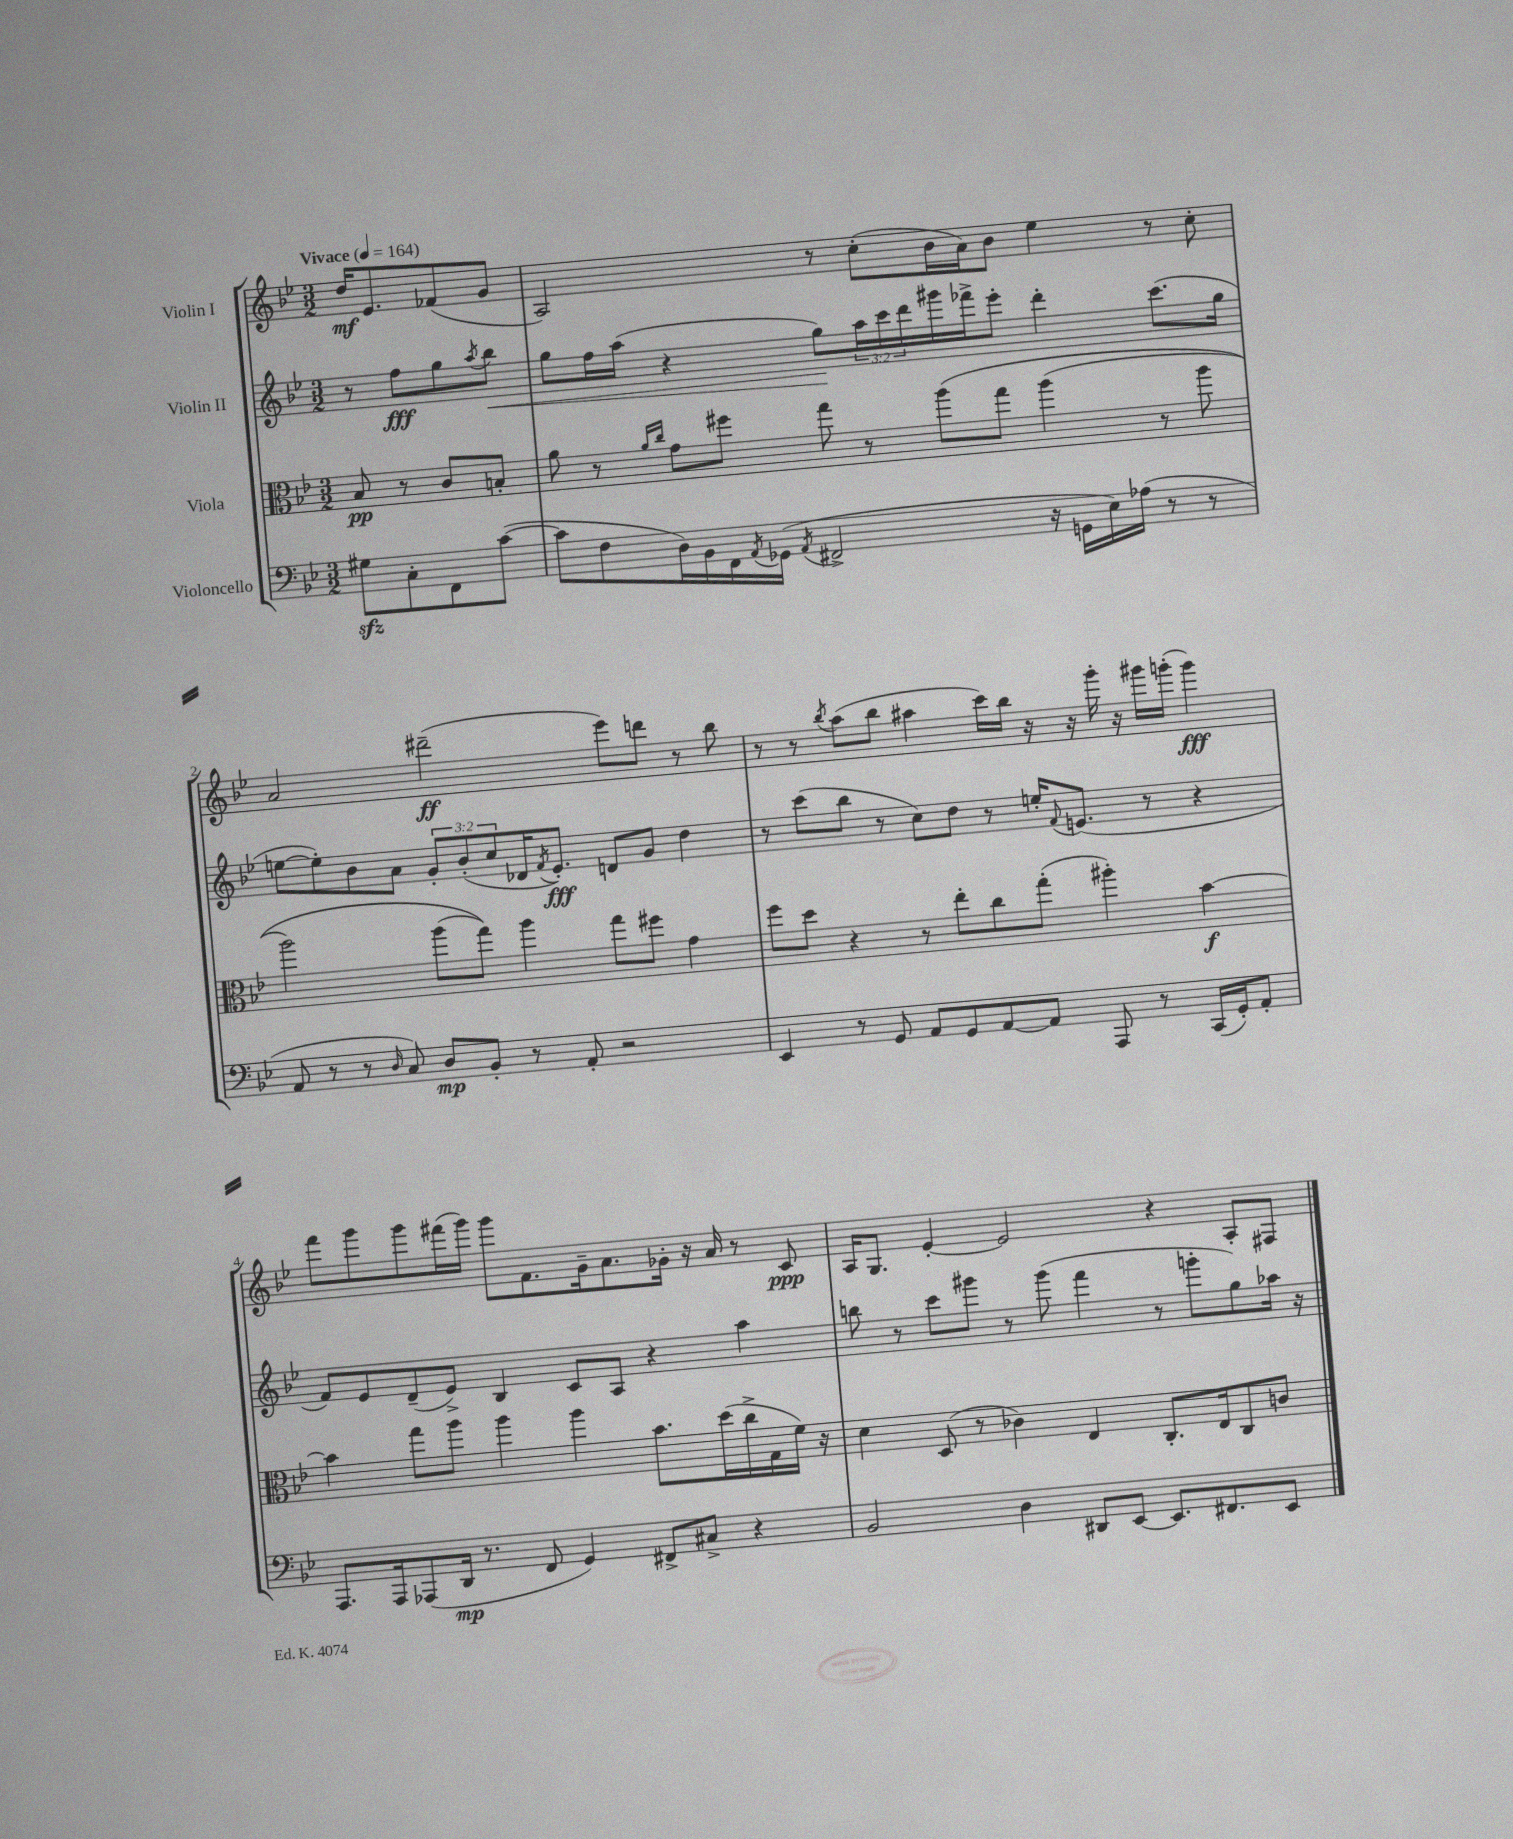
<<
\new StaffGroup <<
\new Staff = "s0" \with { instrumentName = "Violin I" } {
    \clef treble \key bes \major \numericTimeSignature \time 3/2 \partial 2 \tempo "Vivace" 4 = 164
    d''16\mf ees'8. fes'8( g'8 |
    a2) r8 c''8-.( bes'16 a'16) bes'8 ees''4 r8 c''8-. |
    a'2 dis'''2--\ff( ees'''8) d'''8 r8 bes''8 |
    r8 r8 \acciaccatura { bes''8 } a''8( bes''8 ais''4 c'''16) bes''16 r16 r16 g'''16-. r16 gis'''16 g'''16-.( g'''4\fff) |
    f'''8 g'''8 g'''8 fis'''16( g'''16) g'''8 f'8. g'16-- a'8. ges'16-. r16 a'16 r8 c'8\ppp |
    a16 g8. ees'4~-. ees'2 r4 a8-. fis8 \bar "|." |
}
\new Staff = "s1" \with { instrumentName = "Violin II" } {
    \clef treble \key bes \major \numericTimeSignature \time 3/2 \override Staff.TupletNumber.text = #tuplet-number::calc-fraction-text \partial 2
    r8 f''8\fff g''8 \acciaccatura { a''8 } bes''8\< |
    g''8 f''16 a''16( r4 g''8\!) \tuplet 3/2 { a''16 c'''16 d'''16 } gis'''16 fes'''16-> ees'''8-. d'''4-. c'''8.( g''16 |
    e''8~ e''8-.) bes'8 a'8 \tuplet 3/2 { g'8-. bes'8-.( c''8 } des'16 \acciaccatura { f'8 } ees'8.-.\fff) d'8 g'8 d''4 |
    r8 c'''8( bes''8 r8 c''8) d''8 r8 e''16-. \appoggiatura { f'8 } e'8.( r8 r4 |
    f'8) ees'8 d'8--( ees'8->) bes4 c'8 a8 r4 a''4 |
    b''8 r8 c'''8 gis'''8 r8 gis'''8( f'''4 r8 g'''8-. g''8) aes''16 r16 \bar "|." |
}
\new Staff = "s2" \with { instrumentName = "Viola" } {
    \clef alto \key bes \major \numericTimeSignature \time 3/2 \partial 2
    bes8\pp r8 c'8 b8-. |
    a'8 r8 \grace { a'16 c''16 } g'8 fis''8 g''8 r8 a''8\( g''8 a''4( r8 a''8 |
    a''2) a''8( g''8)\) a''4 g''8 fis''8 g'4 |
    f''8 d''8 r4 r8 ees''8-. c''8 g''8-.( ais''4-.) bes'4~\f |
    bes'4 g''8 a''8 a''4 a''4 bes'8. d''16( c''16-> g16 f'16) r16 |
    d'4 d8( r8 ces'4) ees4 c8.-. ees16 c8 c'8 \bar "|." |
}
\new Staff = "s3" \with { instrumentName = "Violoncello" } {
    \clef bass \key bes \major \numericTimeSignature \time 3/2 \partial 2
    gis8\sfz c8-. f,8 c'8~( |
    c'8 f8 d16) bes,16 f,16 \acciaccatura { a,8 } ges,16( \acciaccatura { a,8 } fis,2-> r16 g,16 ees16) aes16( r8 r8 |
    a,8 r8 r8 \grace { d16 } c8) d8\mp bes,8-. r8 a,8-. r2 |
    ees,4 r8 g,8 a,8 g,8 a,8~ a,8 a,,8 r8 c,16( g,16-.) a,8-. |
    a,,8. a,,16 aes,,8( d,16\mp r8. f,8 g,4) fis,8-> cis8-> r4 |
    bes,2 d4 dis,8 ees,8~ ees,8. fis,8. ees,8 \bar "|." |
}
>>
>>
